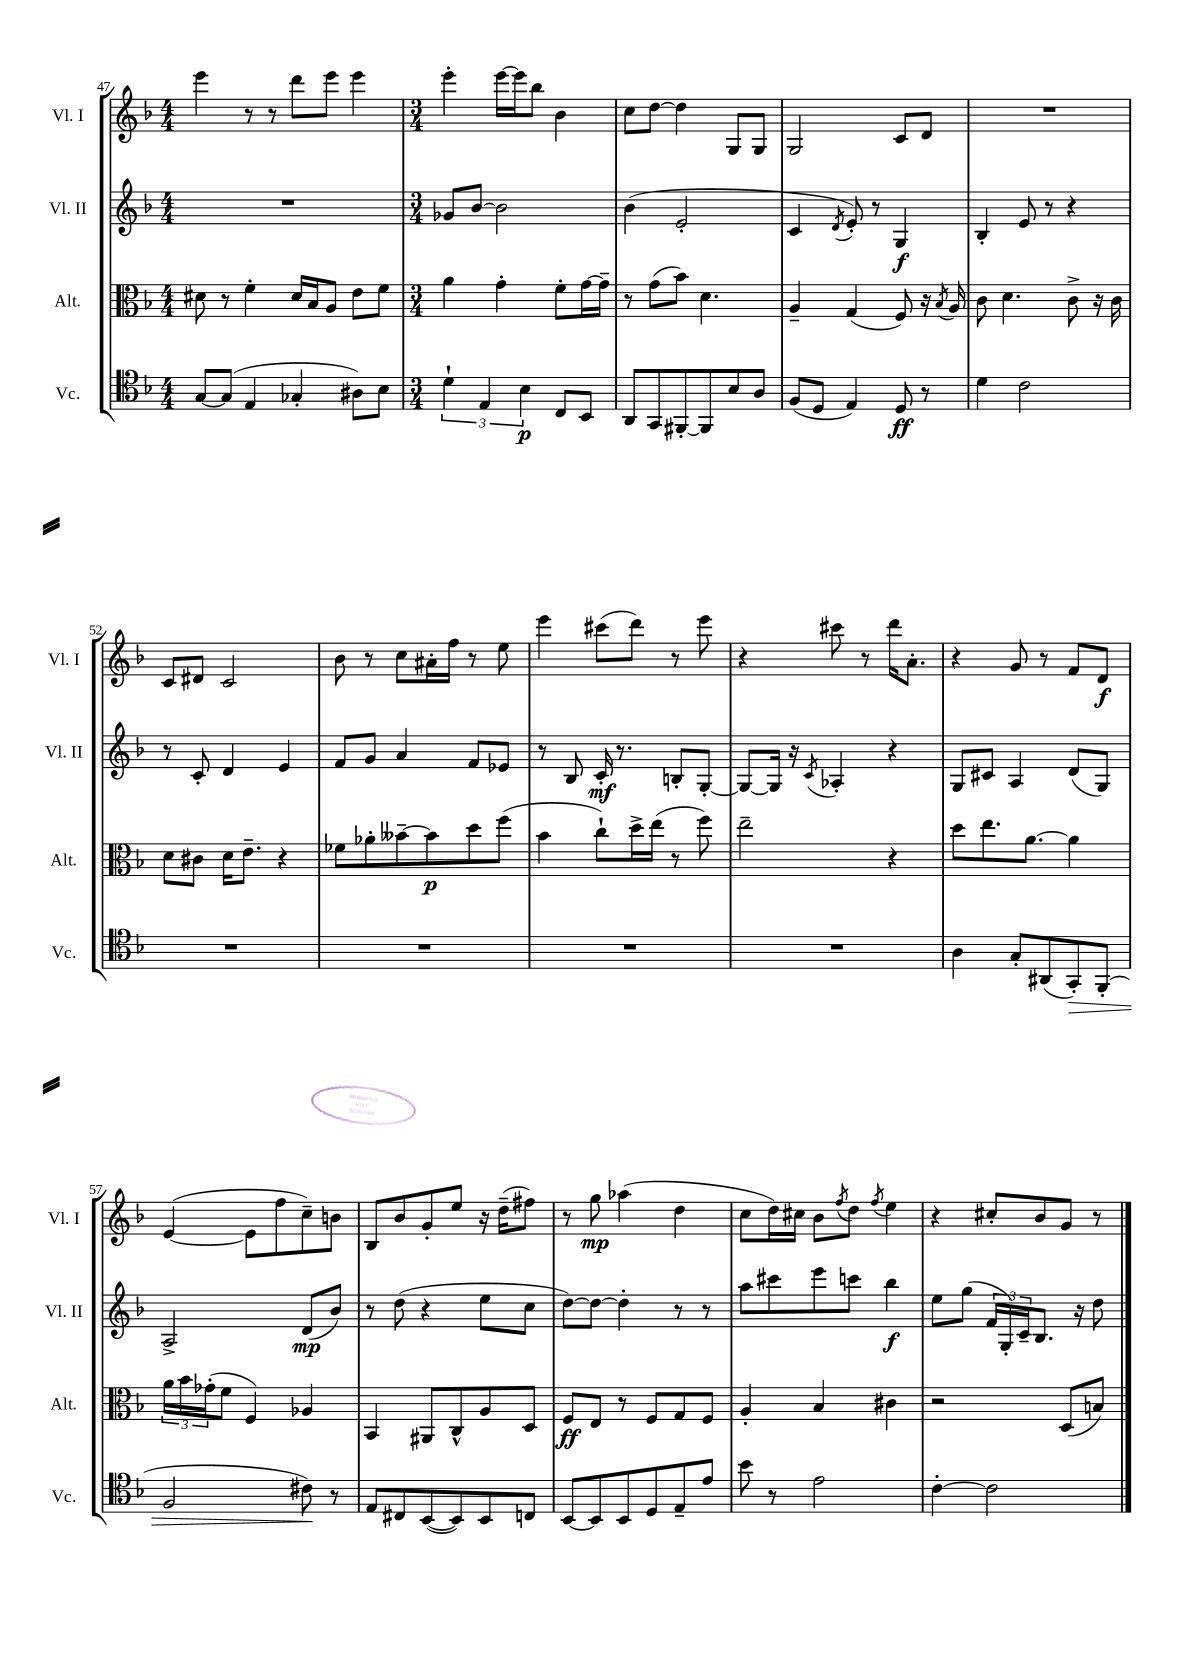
<<
\new StaffGroup <<
\new Staff = "s0" \with { instrumentName = "Vl. I" shortInstrumentName = "Vl. I" } {
    \clef treble \key f \major \numericTimeSignature \time 4/4
    e'''4 r8 r8 d'''8 e'''8 e'''4 |
    \numericTimeSignature \time 3/4 e'''4-. e'''16~ e'''16 bes''8 bes'4 |
    c''8 d''8~ d''4 g8 g8 |
    g2 c'8 d'8 |
    R2. |
    c'8 dis'8 c'2 |
    bes'8 r8 c''8 ais'16-. f''16 r8 e''8 |
    e'''4 cis'''8( d'''8) r8 e'''8 |
    r4 cis'''8 r8 d'''16 a'8.-. |
    r4 g'8 r8 f'8 d'8\f |
    e'4~( e'8 f''8 c''8--) b'8 |
    bes8 bes'8 g'8-. e''8 r16 d''16--( fis''8) |
    r8 g''8\mp aes''4( d''4 |
    c''8 d''16) cis''16 bes'8 \acciaccatura { f''8 } d''8 \acciaccatura { f''8 } e''4 |
    r4 cis''8-. bes'8 g'8 r8 \bar "|." |
}
\new Staff = "s1" \with { instrumentName = "Vl. II" shortInstrumentName = "Vl. II" } {
    \clef treble \key f \major \numericTimeSignature \time 4/4
    R1 |
    \numericTimeSignature \time 3/4 ges'8 bes'8~ bes'2 |
    bes'4( e'2-. |
    c'4 \acciaccatura { d'8 } e'8-.) r8 g4\f |
    bes4-. e'8 r8 r4 |
    r8 c'8-. d'4 e'4 |
    f'8 g'8 a'4 f'8 ees'8 |
    r8 bes8 c'16-.\mf r8. b8-. g8~-. |
    g8~ g16 r16 \acciaccatura { c'8 } aes4-. r4 |
    g8 cis'8 a4 d'8( g8) |
    a2-> d'8\mp( bes'8) |
    r8 d''8( r4 e''8 c''8 |
    d''8~) d''8~ d''4-. r8 r8 |
    a''8 cis'''8 e'''8 c'''8 bes''4\f |
    e''8 g''8( \tuplet 3/2 { f'16 g16-.) c'16-- } bes8. r16 d''8 \bar "|." |
}
\new Staff = "s2" \with { instrumentName = "Alt." shortInstrumentName = "Alt." } {
    \clef alto \key f \major \numericTimeSignature \time 4/4
    dis'8 r8 f'4-. dis'16 bes16 a8 e'8 f'8 |
    \numericTimeSignature \time 3/4 a'4 g'4-. f'8-. g'16~ g'16-- |
    r8 g'8( bes'8) d'4. |
    a4-- g4( f8) r16 \acciaccatura { bes8 } a16 |
    c'8 d'4. c'8-> r16 c'16 |
    d'8 cis'8 d'16 e'8.-- r4 |
    fes'8 aes'8-. beses'8~-- beses'8\p d''8 f''8( |
    bes'4 c''8-!) d''16-> e''16( r8 f''8) |
    e''2-- r4 |
    d''8 e''8. a'8.~ a'4 |
    \tuplet 3/2 { a'16 bes'16 ges'16-.( } f'8 f4) aes4 |
    bes,4 ais,8 c8-^ a8 d8 |
    f8\ff e8 r8 f8 g8 f8 |
    a4-. bes4 cis'4 |
    r2 d8( b8) \bar "|." |
}
\new Staff = "s3" \with { instrumentName = "Vc." shortInstrumentName = "Vc." } {
    \clef tenor \key f \major \numericTimeSignature \time 4/4
    g8~ g8( e4 ges4-. ais8) bes8 |
    \numericTimeSignature \time 3/4 \tuplet 3/2 { d'4-! e4 bes4\p } c8 bes,8 |
    a,8 g,8 fis,8~-. fis,8 bes8 a8 |
    f8( d8 e4) d8\ff r8 |
    d'4 c'2 |
    R2. |
    R2. |
    R2. |
    R2. |
    a4 g8-. ais,8( g,8-.\>) f,8-.( |
    f2 cis'8\!) r8 |
    e8 cis8 bes,8~( bes,8) bes,8 c8 |
    bes,8~ bes,8 bes,8 d8 e8-- e'8 |
    bes'8 r8 e'2 |
    c'4~-. c'2 \bar "|." |
}
>>
>>
\layout { \context { \Score currentBarNumber = #47 } }
